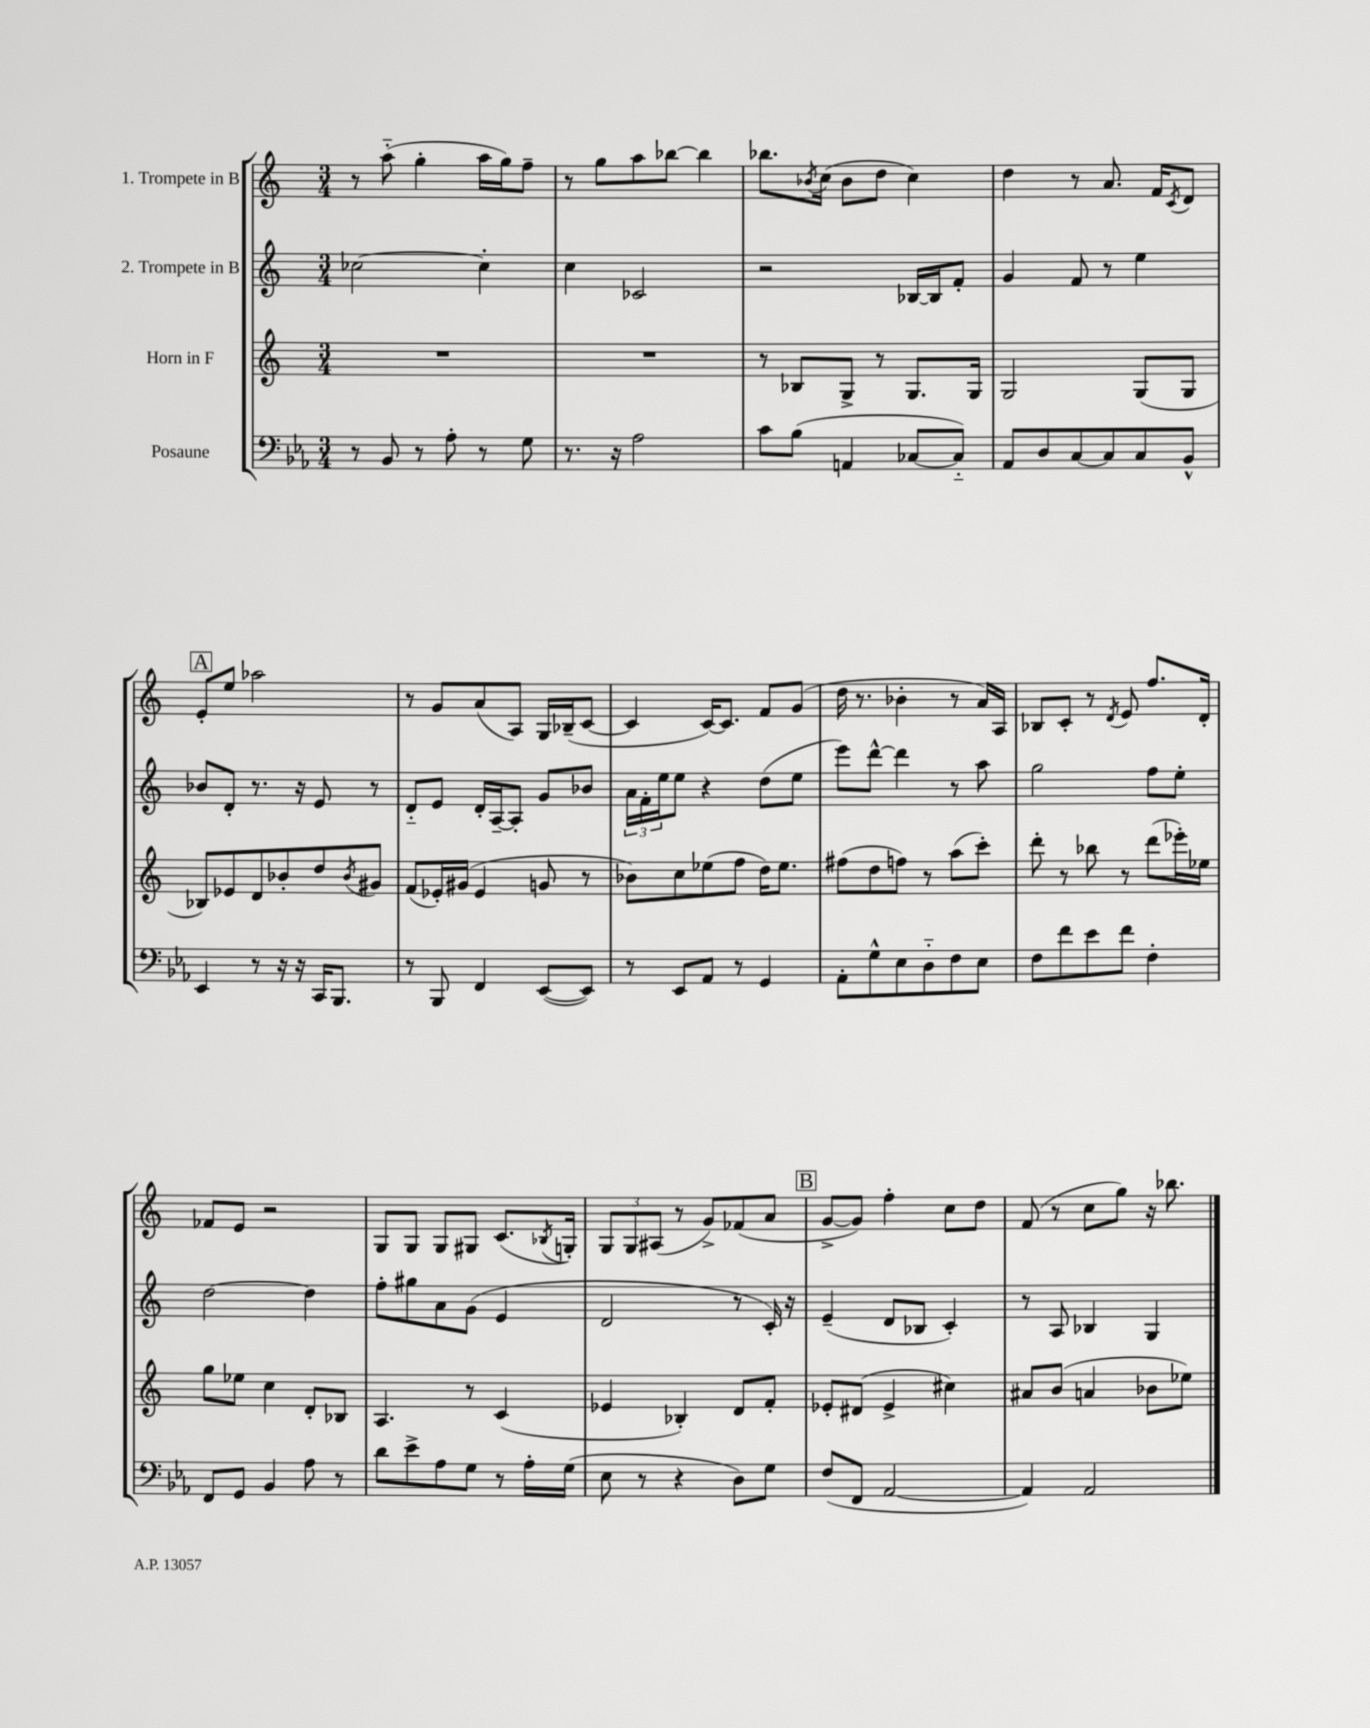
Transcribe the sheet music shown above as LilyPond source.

<<
\new StaffGroup <<
\new Staff = "s0" \with { instrumentName = "1. Trompete in B" } {
    \clef treble \key c \major \numericTimeSignature \time 3/4
    r8 a''8-_( g''4-. a''16 g''16) f''8-- |
    r8 g''8 a''8 bes''8~ bes''4 |
    bes''8. \acciaccatura { bes'8 } c''16( bes'8 d''8 c''4) |
    d''4 r8 a'8. f'16 \acciaccatura { c'8 } d'8 |
    \mark \markup { \box "A" } e'8-. e''8 aes''2 |
    r8 g'8 a'8( a8) g16 bes16--( c'8~ |
    c'4 c'16~) c'8. f'8 g'8( |
    d''16 r8. bes'4-. r8 a'16) a16 |
    bes8 c'8-. r8 \acciaccatura { d'8 } e'8 f''8. d'16-. |
    fes'8 e'8 r2 |
    g8 g8 g8 gis8 c'8.( \acciaccatura { bes8 } g16-.) |
    \tuplet 3/2 { g8 g8 ais8( } r8 g'8->) fes'8( a'8 |
    \mark \markup { \box "B" } g'8~-> g'8) f''4-. c''8 d''8 |
    f'8( r8 c''8 g''8) r16 bes''8. \bar "|." |
}
\new Staff = "s1" \with { instrumentName = "2. Trompete in B" } {
    \clef treble \key c \major \numericTimeSignature \time 3/4
    ces''2~ ces''4-. |
    c''4 ces'2 |
    r2 bes16~ bes16 f'8-. |
    g'4 f'8 r8 e''4 |
    \mark \markup { \box "A" } bes'8 d'8-. r8. r16 e'8 r8 |
    d'8-_ e'8 d'16-. a16~-- a8-. g'8 bes'8 |
    \tuplet 3/2 { a'16 f'16-. e''16 } e''8 r4 d''8( e''8 |
    e'''8) d'''8~-^ d'''4 r8 a''8 |
    g''2 f''8 e''8-. |
    d''2~ d''4 |
    f''8-. gis''8 a'8 g'8( e'4 |
    d'2 r8 c'16-.) r16 |
    \mark \markup { \box "B" } e'4--( d'8 bes8 c'4-.) |
    r8 a8 bes4 g4 \bar "|." |
}
\new Staff = "s2" \with { instrumentName = "Horn in F" } {
    \clef treble \key c \major \numericTimeSignature \time 3/4
    R2. |
    R2. |
    r8 bes8 g8-> r8 g8. g16 |
    g2 g8( g8 |
    \mark \markup { \box "A" } bes8) ees'8 d'8 bes'8-. d''8 \acciaccatura { bes'8 } gis'8 |
    f'8( ees'16-.) gis'16( ees'4 g'8 r8 |
    bes'8) c''8 ees''8( f''8 d''16) ees''8. |
    fis''8( d''8 f''8) r8 a''8( c'''8-.) |
    d'''8-. r8 bes''8 r8 d'''8( ees'''16-.) ees''16 |
    g''8 ees''8 c''4 d'8-. bes8 |
    a4. r8 c'4( |
    ees'4 bes4-.) d'8 f'8-. |
    \mark \markup { \box "B" } ees'8-. dis'8( ees'4-> cis''4) |
    ais'8 b'8( a'4 bes'8 ees''8) \bar "|." |
}
\new Staff = "s3" \with { instrumentName = "Posaune" } {
    \clef bass \key ees \major \numericTimeSignature \time 3/4
    r8 bes,8 r8 aes8-. r8 g8 |
    r8. r16 aes2 |
    c'8 bes8( a,4 ces8~ ces8-_) |
    aes,8 d8 c8~ c8 c8 bes,8-^ |
    \mark \markup { \box "A" } ees,4 r8 r16 r16 c,16 bes,,8. |
    r8 bes,,8 f,4 ees,8~( ees,8) |
    r8 ees,8 aes,8 r8 g,4 |
    aes,8-. g8-^ ees8 d8-_ f8 ees8 |
    f8 f'8 ees'8 f'8 f4-. |
    f,8 g,8 bes,4 aes8 r8 |
    d'8 ees'8-> aes8 g8 r8 aes16-. g16( |
    ees8 r8 r4 d8) g8 |
    \mark \markup { \box "B" } f8( f,8 aes,2~ |
    aes,4) aes,2 \bar "|." |
}
>>
>>
\layout { \context { \Score \remove "Bar_number_engraver" } }
